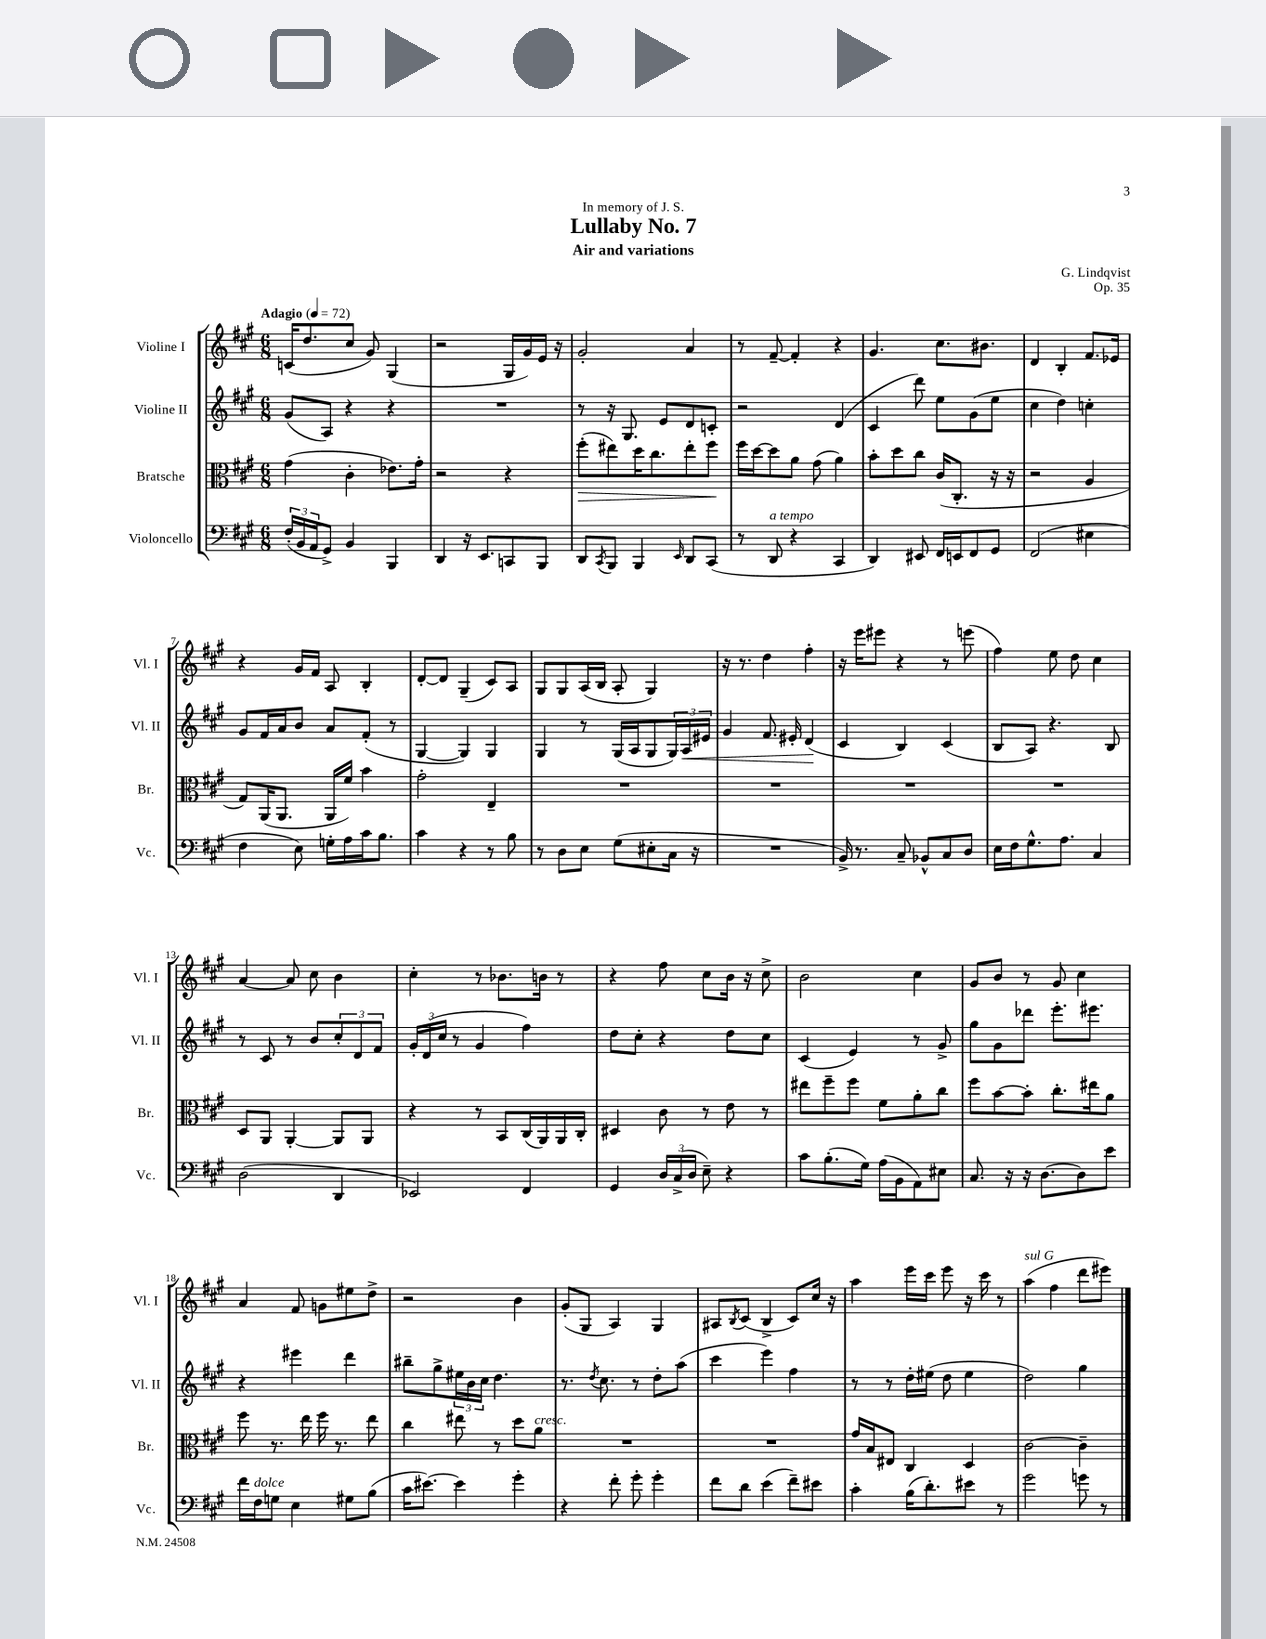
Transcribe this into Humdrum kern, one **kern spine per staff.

**kern	**kern	**kern	**kern
*staff4	*staff3	*staff2	*staff1
*clefF4	*clefC3	*clefG2	*clefG2
*k[f#c#g#]	*k[f#c#g#]	*k[f#c#g#]	*k[f#c#g#]
*M6/8	*M6/8	*M6/8	*M6/8
*MM72	*MM72	*MM72	*MM72
(24F#'	(4g#	(8g#	(16c
24BB	.	.	.
.	.	.	8.dd
24AA	.	.	.
8GG#^)	.	8A)	.
4BB	4c#'	4r	8cc#
.	.	.	8g#)
4BBB	8.e-)	4r	(4G#
.	16g#'	.	.
=	=	=	=
4DD	2r	2.r	2r
16r	.	.	.
8.EE	.	.	.
8CC	4r	.	16G#
.	.	.	16g#)
8BBB	.	.	16e
.	.	.	16r
=	=	=	=
8DD	(8ff#'	8r	2g#'
8qCC#	.	.	.
8BBB	8ee#)	16r	.
.	.	8.G#	.
4BBB	16dd	.	.
.	8.cc#	.	.
.	.	8e	.
16qqEE	.	.	.
8DD	8ee#'	8d	4a
(8CC#	8ff#	8c'	.
=	=	=	=
8r	16ff#	2r	8r
.	[16dd	.	.
8DD	8dd]	.	[8f#~
4r	8a	.	4f#']
.	(8g#	.	.
4CC#	4a)	(4d	4r
=	=	=	=
4DD)	8b'	4c#	4.g#
.	8dd	.	.
8EE#	8cc#	8ddd)	.
16FF#	(16c#	8ee	8.cc#
16EE	8.C#'	.	.
8FF#	.	(8g#	.
.	.	.	8.b#
8GG#	16r	8ee	.
.	16r	.	.
=	=	=	=
(2FF#	2r	4cc#	4d
.	.	4dd)	4B'
4E#	4A	4cc'	8.f#
.	.	.	16e-
=	=	=	=
4F#	8G#)	8g#	4r
.	(16AA	16f#	.
.	8.AA	16a	.
8E)	.	8b	16g#
.	.	.	16f#
16G'	16AA	8a	8A
16A	16f#)	.	.
16c#	4b	(8f#'	4B'
8.B	.	.	.
.	.	8r	.
=	=	=	=
4c#	2g#'	[4G#	[8d'
.	.	.	8d]
4r	.	4G#])	(4G#~
8r	4E~	4G#	8c#)
8B	.	.	8A
=	=	=	=
8r	2.r	4G#	8G#
8D	.	.	8G#
8E	.	8r	(16A
.	.	.	16B
(8G#	.	(16G#	8A'
.	.	16A	.
8E#'	.	8G#	4G#)
16C#	.	24G#)	.
.	.	24A	.
16r	.	.	.
.	.	24e#	.
=	=	=	=
2.r	2.r	4g#	16r
.	.	.	8.r
.	.	8.f#	4dd
.	.	16e#'	.
.	.	(4d	4ff#'
=	=	=	=
16BB^)	2.r	4c#	16r
8.r	.	.	16eee
.	.	.	8eee#
8C#~	.	4B)	4r
8BB-^^	.	.	.
8C#	.	(4c#	8r
8D	.	.	(8eee
=	=	=	=
16E	2.r	8B	4ff#)
16F#	.	.	.
8.G#^^	.	8A)	.
.	.	4.r	8ee
8.A	.	.	.
.	.	.	8dd
4C#	.	.	4cc#
.	.	8B	.
=	=	=	=
(2D	8D	8r	[4a
.	8AA	8c#	.
.	[4AA'	8r	8a]
.	.	8b	8cc#
4DD	8AA]	12cc#'	4b
.	.	12d	.
.	8AA	.	.
.	.	12f#	.
=	=	=	=
2EE-)	4r	24g#'	4cc#'
.	.	(24d	.
.	.	24cc#	.
.	.	8r	.
.	8r	4g#	8r
.	8BB	.	8.b-
4FF#	(16C#	4ff#)	.
.	16AA)	.	16b
.	16AA	.	8r
.	16C#'	.	.
=	=	=	=
4GG#	4D#	8dd	4r
.	.	8cc#'	.
24D	8c#	4r	8ff#
(24C#^	.	.	.
24D	.	.	.
8E~)	8r	.	8cc#
4r	8e	8dd	16b
.	.	.	16r
.	8r	8cc#	8cc#^
=	=	=	=
8c#	8ee#	(4c#	2b
(8.B'	8ff#~	.	.
.	8ff#	4e)	.
16G#)	.	.	.
(16A	8f#	.	.
16BB	.	.	.
8AA)	8a'	8r	4cc#
8E#	8cc#	8g#^	.
=	=	=	=
8.C#	8ff#	8gg#	8g#
.	[8b	8g#	8b
16r	.	.	.
16r	8b']	8ddd-	8r
[8.D	.	.	.
.	8.cc#'	8.eee'	8g#
8D]	.	.	4cc#
.	16ee#	8.eee#	.
8e	8a	.	.
=	=	=	=
16f#	8ff#	4r	4a
16F#	.	.	.
8G	8.r	.	.
4E	.	4eee#	8f#
.	16ee	.	.
.	16ff#	.	8g
.	8.r	.	.
8G#	.	4ddd	8ee#
(8B	8ee	.	8dd^
=	=	=	=
16c#	4cc#	8bb#~	2r
[8.e#)	.	.	.
.	.	8gg#^	.
4e#]	8ee#	24ee#	.
.	.	24b	.
.	.	24cc#	.
.	8r	4.dd	.
4g#'	8dd	.	4b
.	8a	.	.
=	=	=	=
4r	2.r	8.r	(8g#'
.	.	.	8G#
.	.	8qdd	.
.	.	8.cc#	.
8f#'	.	.	4A)
8g#'	.	8r	.
4g#'	.	8dd'	4G#
.	.	(8aa	.
=	=	=	=
8f#	2.r	4ccc#	8A#
.	.	.	8qB
8d	.	.	(8c#
(4e	.	4eee)	4B^
8f#~)	.	4ff#	8c#)
8e#	.	.	16cc#
.	.	.	16r
=	=	=	=
4c#'	16g#	8r	4aa
.	16B	.	.
.	8E#	8r	.
(16B	4C#	16dd'	16eee
8.d')	.	(16ee#	16ccc#
.	.	8dd	8eee
8e#	4D	4ee#	16r
.	.	.	16ccc#
8r	.	.	8r
=	=	=	=
2g#	[2c#	2dd)	(4aa
.	.	.	4ff#
8g	4c#~]	4gg#	8ddd
8r	.	.	8eee#)
==	==	==	==
*-	*-	*-	*-
